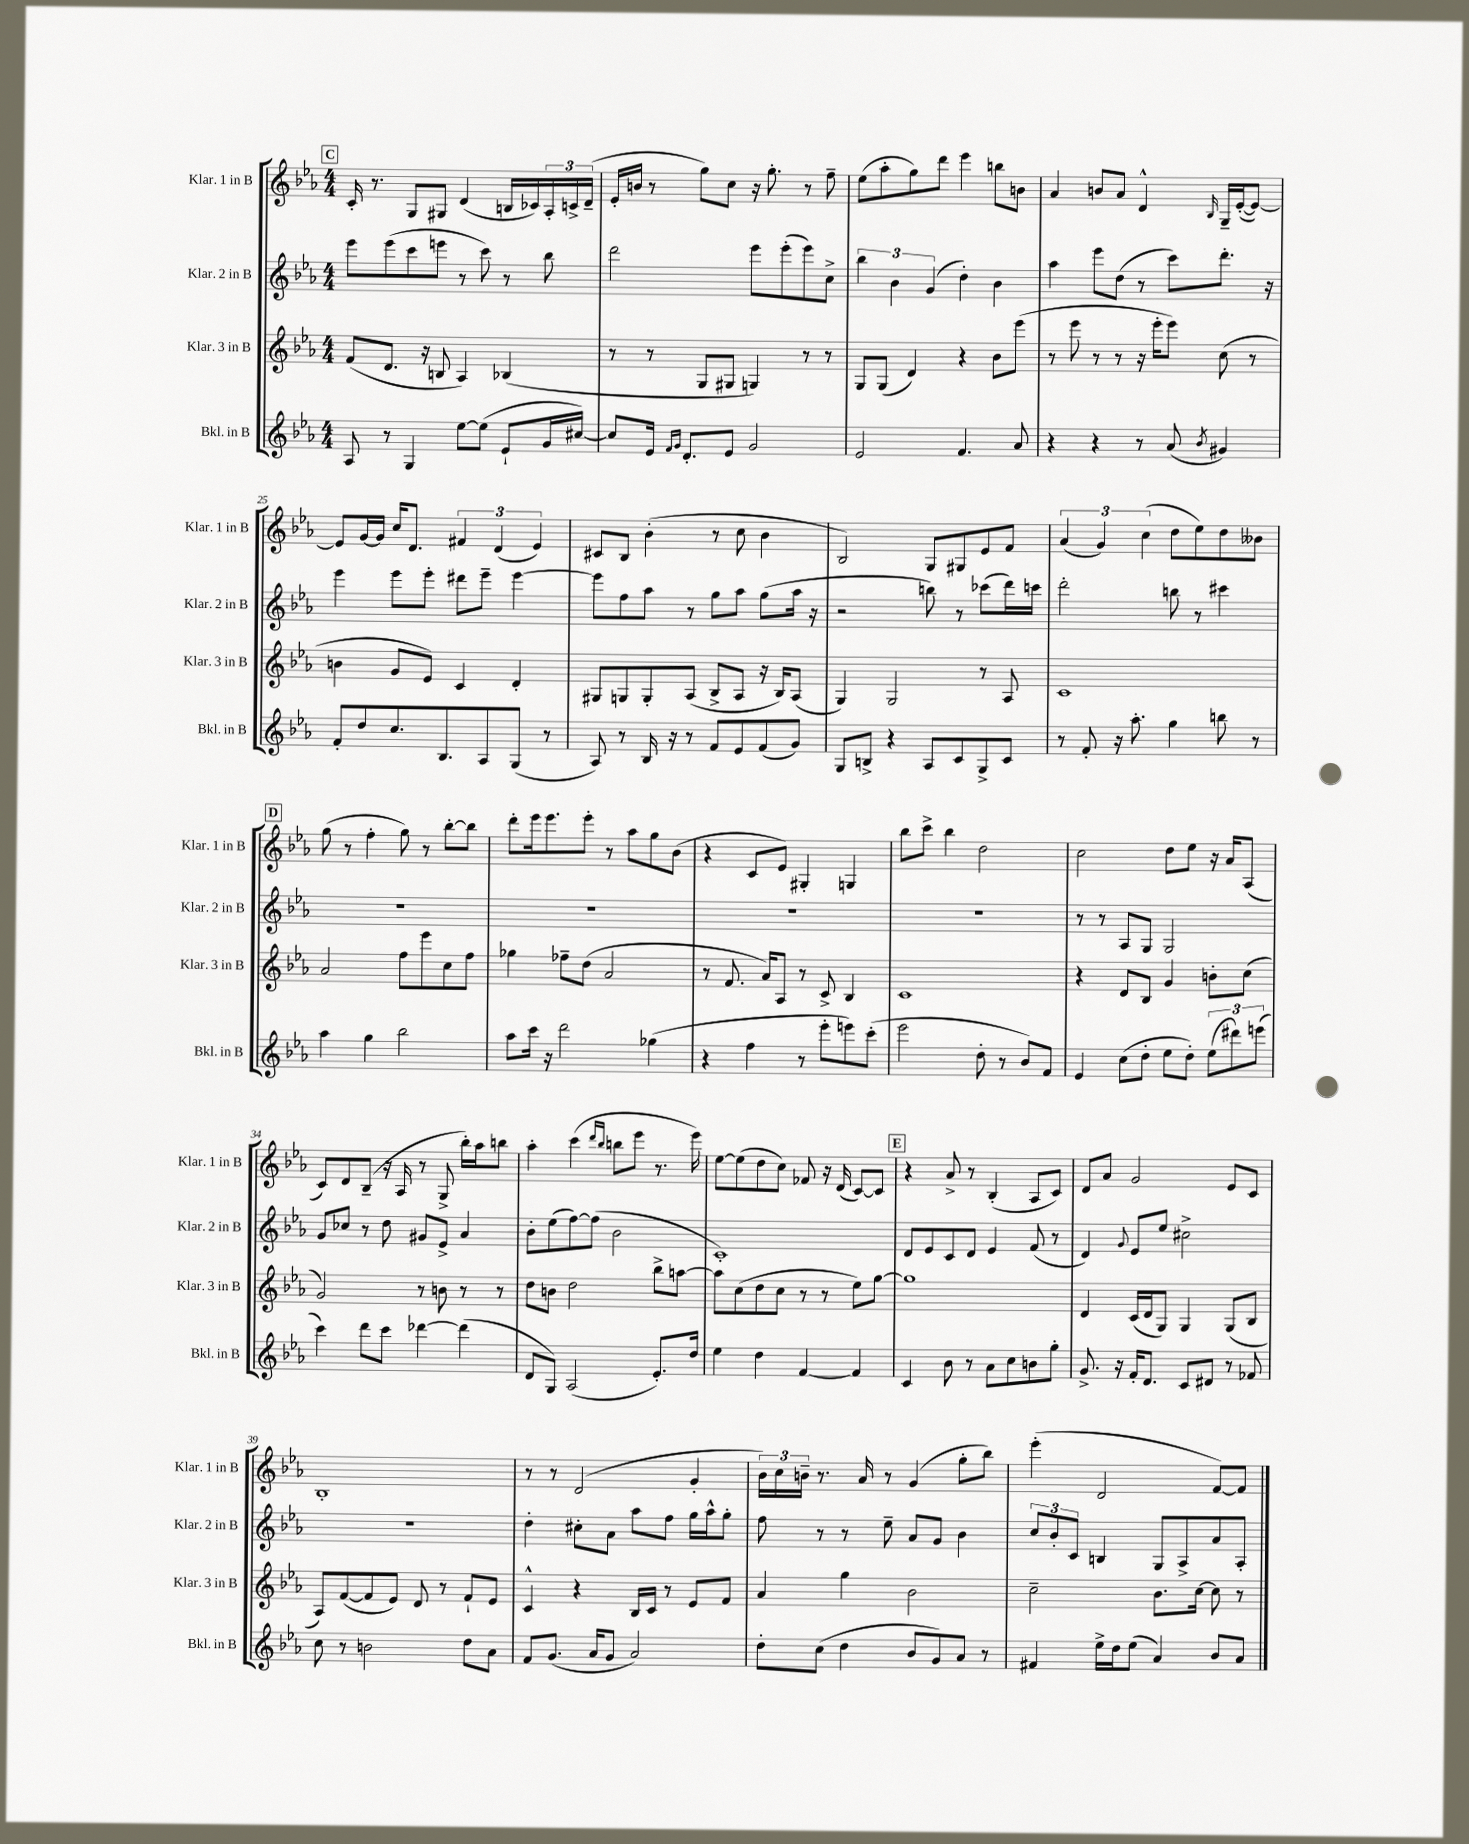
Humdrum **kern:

**kern	**kern	**kern	**kern
*staff4	*staff3	*staff2	*staff1
*clefG2	*clefG2	*clefG2	*clefG2
*k[b-e-a-]	*k[b-e-a-]	*k[b-e-a-]	*k[b-e-a-]
*M4/4	*M4/4	*M4/4	*M4/4
8A-	(8f	8eee-	16c'
.	.	.	8.r
8r	8.d	(8eee-	.
4G	.	8ccc	8G
.	16r	.	.
.	8B	8eee	8G#
[8ee-	4A-)	8r	(4d
(8ee-]	.	8ccc)	.
8e-`	(4B-	8r	16B
.	.	.	16c-)
16g	.	8bb-	24A-'
.	.	.	24c^
[16cc#)	.	.	.
.	.	.	(24d~
=	=	=	=
8cc#]	8r	2ddd	16e-'
.	.	.	16b
16e-	8r	.	8r
16qqf	.	.	.
16qqg	.	.	.
8.d'	.	.	.
.	8G	.	8gg)
8e-	8G#	.	8cc
2g	4G)	8eee-	16r
.	.	.	8.gg'
.	.	(8eee-'	.
.	8r	8eee-)	8r
.	8r	8cc^	8ff~
=	=	=	=
2e-	8G	6bb-	(8ee-
.	(8G	.	8aa-'
.	.	6b-	.
.	4d)	.	8gg)
.	.	(6g	.
.	.	.	8ddd
4.f	4r	4dd')	4eee-
.	8b-	4b-	8bb
8a-	(8eee-	.	8b
=	=	=	=
4r	8r	4aa-	4a-
.	8eee-	.	.
4r	8r	8eee-	8b
.	8r	(8dd	8a-
8r	16r	8r	4d^^
.	16eee-'	.	.
(8a-	8eee-)	8ccc)	.
8qb-	.	.	16qqB-
4g#)	(8cc	8.ddd'	16G~
.	.	.	([16e-'
.	8r	.	8e-_)
.	.	16r	.
=	=	=	=
8f'	4b	4eee-	8e-]
8dd	.	.	[16g
.	.	.	16g]
8.cc	8g	8eee-	16cc
.	.	.	8.d
.	8e-)	8eee-'	.
8.B-	.	.	.
.	4c	8ddd#	6f#
8A-	.	8eee-~	.
.	.	.	(6d
(8G	4d'	[4eee-	.
.	.	.	6e-)
8r	.	.	.
=	=	=	=
8A-)	8G#	8eee-]	8c#
8r	8G	8ff	8B-
16B-	8G'	8aa-	(4b-'
16r	.	.	.
8r	(8A-	8r	.
8f	8B-^	8gg	8r
8e-	8A-	8aa-	8cc
(8f	16r	(8gg	4b-
.	16B-)	.	.
8g)	(8A-	16aa-	.
.	.	16r	.
=	=	=	=
8G	4G)	2r	2B-)
8B^	.	.	.
4r	2G	.	.
8A-	.	8bb)	8G
8c	.	8r	8G#
8G^	8r	(8ccc-	8e-
8c	8A-	16ddd)	8f
.	.	16ccc	.
=	=	=	=
8r	1c	2ddd'	(6a-
8f'	.	.	.
.	.	.	6g)
16r	.	.	.
8.aa-'	.	.	.
.	.	.	(6cc
4gg	.	8bb	8dd
.	.	8r	8ee-)
8bb	.	4ccc#	8dd
8r	.	.	8b--
=	=	=	=
4aa-	2a-	1r	(8gg
.	.	.	8r
4gg	.	.	4ff'
2bb-	8ff	.	8gg)
.	8eee-	.	8r
.	8cc	.	[8bb-'
.	8ff	.	8bb-]
=	=	=	=
8aa-	4gg-	1r	8ddd'
16ccc	.	.	16eee-
16r	.	.	8.eee-
2ddd	8ff-~	.	.
.	(8dd	.	8eee-'
.	2a-	.	8r
.	.	.	8aa-
(4gg-	.	.	8gg
.	.	.	(8b-
=	=	=	=
4r	8r	1r	4r
.	8.f	.	.
4ff	.	.	8c
.	16a-)	.	.
.	8A-	.	8e-)
8r	8r	.	4G#'
8eee-'	8c^	.	.
8eee)	4B-	.	4G
(8ccc'	.	.	.
=	=	=	=
2eee-	1c	1r	8bb-
.	.	.	8ccc^
.	.	.	4bb-
8dd'	.	.	2dd
8r	.	.	.
8b-)	.	.	.
8f	.	.	.
=	=	=	=
4e-	4r	8r	2cc
.	.	8r	.
(8cc	8d	8A-	.
8dd'	8B-	8G	.
8ee-	4g	2G	8dd
8dd')	.	.	8ee-
(12ee-	8b'	.	16r
.	.	.	16a-
12ddd#)	.	.	.
.	(8cc	.	(8A-
(12eee	.	.	.
=	=	=	=
4ccc)	2g)	8g	8c)
.	.	8cc-	8d
8ddd	.	8r	(8B-~
8ccc	.	8dd	16r
.	.	.	16A-
[4ddd-	8r	8g#	8r
.	8b	8e-^	8G^
(4ddd-]	8r	4a-	16bb-')
.	.	.	16aa-
.	8r	.	8bb
=	=	=	=
8d	8dd	8b-'	4aa-'
8G)	8b	(8ee-	.
(2A-	2dd	[8ff)	(4ccc
.	.	(8ff]	.
.	.	.	16qqddd
.	.	.	16qqbb-
.	.	2b-	8bb
.	.	.	8eee-
8.e-')	8bb-^	.	8.r
.	[8aa	.	.
16dd	.	.	16eee-)
=	=	=	=
4ee-	8aa]	1c')	[8ee-
.	(8cc	.	(8ee-]
4dd	8dd	.	8dd
.	8cc	.	8cc)
[4f	8r	.	8f-
.	8r	.	16r
.	.	.	(16d
4f]	8ee-)	.	[8c)
.	[8gg	.	8c]
=	=	=	=
4c	1gg]	8d	4r
.	.	8e-	.
8b-	.	8c	8a-^
8r	.	8d	8r
8a-	.	4e-	(4B-'
8cc	.	.	.
8b	.	(8f	8A-
8gg'	.	8r	8c)
=	=	=	=
8.g^	4d	4d)	8d
.	.	.	8a-
16r	.	.	.
.	.	8qqg	.
16f'	(16c	8e-	2g
8.d	16d	.	.
.	8G)	8ee-	.
8c	4G	2cc#^	.
8d#	.	.	.
8r	(8G	.	8e-
8f-	8B-	.	8c
=	=	=	=
8cc	8A-)	1r	1B-'
8r	([8f	.	.
2b	8f]	.	.
.	8e-)	.	.
.	8d	.	.
.	8r	.	.
8dd	8f`	.	.
8a-	8e-	.	.
=	=	=	=
8f	4c^^	4dd'	8r
(8.g	.	.	8r
.	4r	8cc#'	(2d
16a-	.	.	.
8g	.	8a-	.
2a-)	16B-	8aa-	.
.	16c	.	.
.	8r	8ff	.
.	8e-	16gg	4g'
.	.	16aa-^^	.
.	8f	8gg'	.
=	=	=	=
8dd'	4a-	8ff	24b-)
.	.	.	24cc
.	.	.	24b~
(8cc	.	8r	8.r
4dd	4gg	8r	.
.	.	.	16a-
.	.	8ee-~	8r
8b-	2b-	8a-	(4g
8g)	.	8g	.
8a-	.	4b-	8gg'
8r	.	.	8bb-)
=	=	=	=
4f#	2cc~	12cc	(4eee-'
.	.	12b-'	.
.	.	12c	.
16ee-^	.	4B	2d
16dd	.	.	.
(8ee-	.	.	.
4a-)	8.b-	8G	.
.	.	8A-^	.
.	[16cc	.	.
8b-	8cc]	8a-	[8f)
8a-	8r	8A-'	8f]
==	==	==	==
*-	*-	*-	*-
